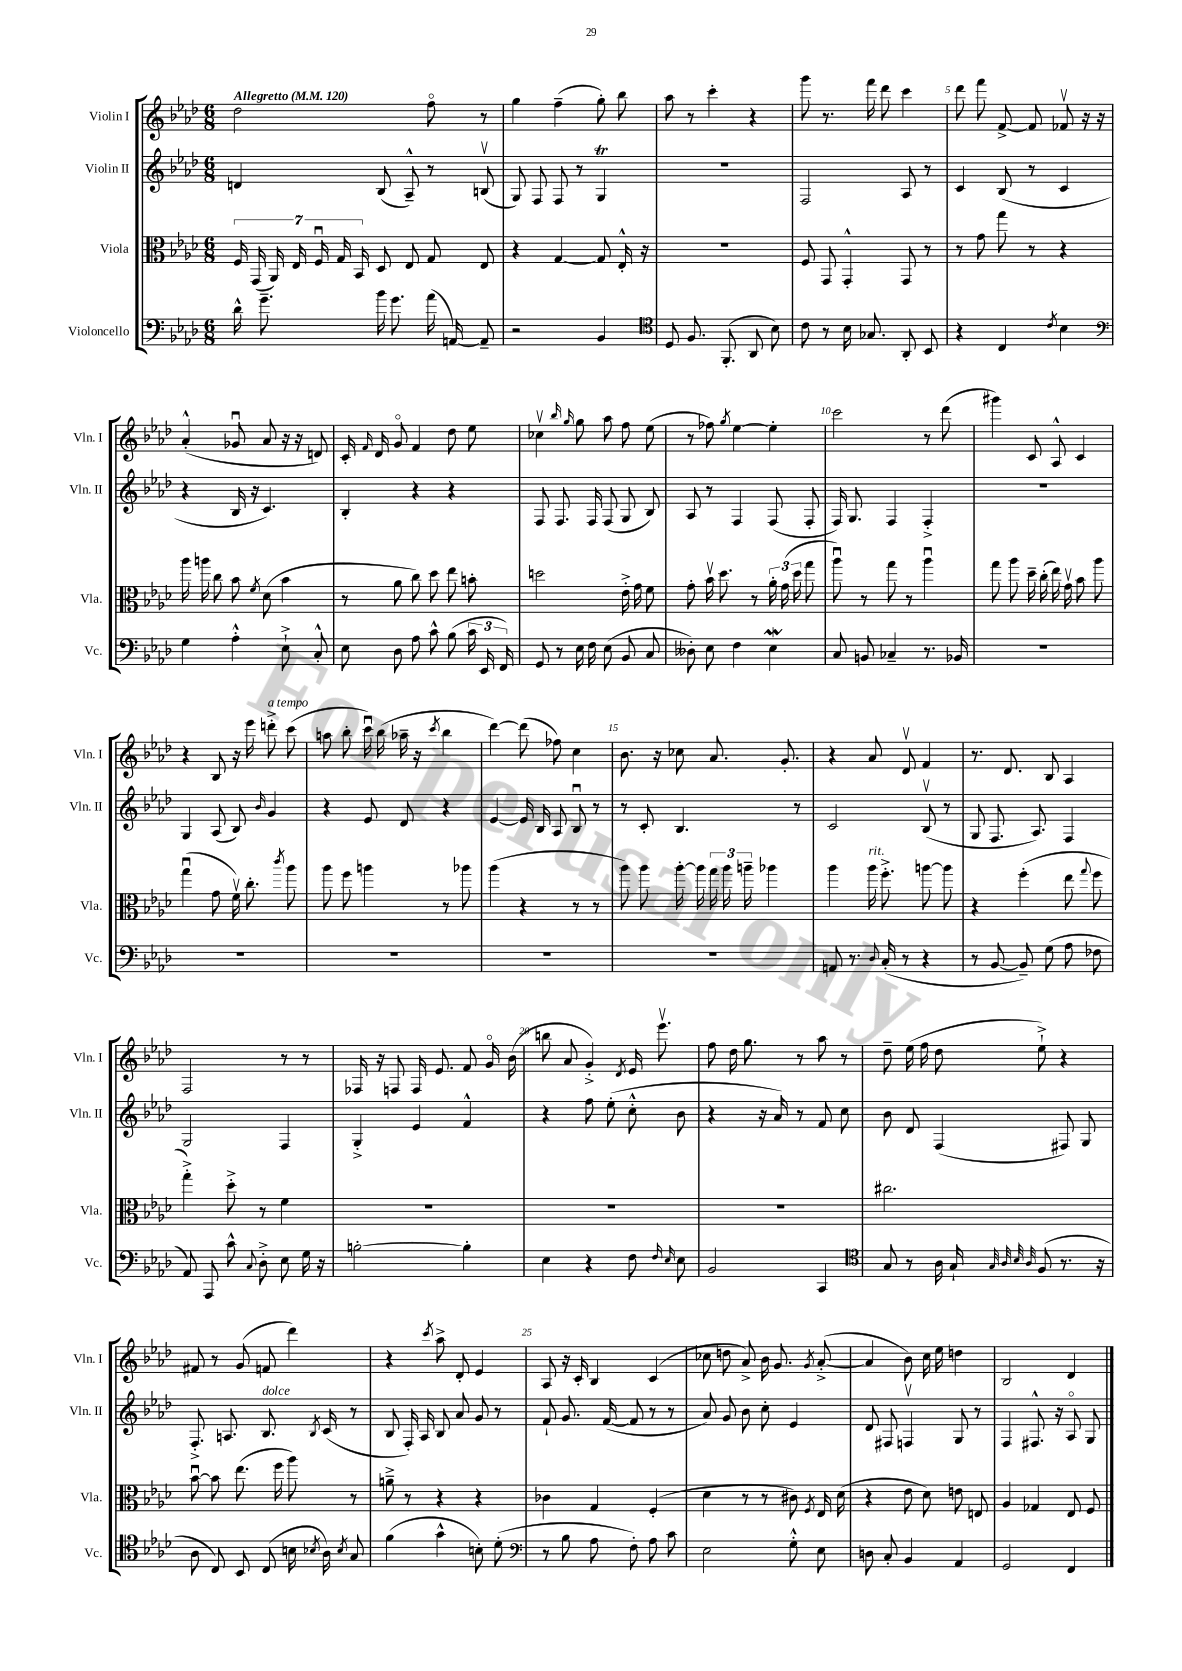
<<
\new StaffGroup <<
\new Staff = "s0" \with { instrumentName = "Violin I" shortInstrumentName = "Vln. I" } {
    \clef treble \key aes \major \numericTimeSignature \time 6/8 \tempo "Allegretto" 4 = 120
    \autoBeamOff des''2 f''8\flageolet r8 |
    g''4 f''4--( g''8-.) bes''8 |
    aes''8 r8 c'''4-. r4 |
    g'''8 r8. f'''16 des'''8 c'''4 |
    des'''8 f'''8 f'8~-> f'8 fes'8\upbow r16 r16 |
    aes'4-.-^( ges'8\downbow aes'8 r16 r16 d'8) |
    c'16-. \grace { f'16 } des'16 g'8\flageolet f'4 des''8 ees''8 |
    ces''4\upbow \grace { bes''16 g''16 } g''8 aes''8 f''8 ees''8( |
    r8 fes''8) \acciaccatura { g''8 } ees''4~ ees''4-. |
    c'''2 r8 des'''8( |
    gis'''4) c'8 aes8-^ c'4 |
    r4 bes8 r16 ees'''16 d'''8-.->^\markup { \italic "a tempo" } c'''8( |
    a''8 bes''8-. c'''16\downbow) bes''16( aes''16-- r16 \acciaccatura { c'''8 } bes''4 |
    des'''4~) des'''8( fes''8) c''4 |
    bes'8. r16 ces''8 aes'8. g'8.-. |
    r4 aes'8 des'8\upbow f'4 |
    r8. des'8. bes8 aes4 |
    f2 r8 r8 |
    fes16 r16 f8 f16 ees'8. f'8 g'16\flageolet bes'16( |
    b''8 aes'8 g'4-.->) \acciaccatura { des'8 } ees'16 ees'''8.\upbow |
    f''8 des''16 g''8. r8 aes''8 r8 |
    des''8-- ees''16( f''16 des''8 ees''8-!->) r4 |
    fis'8 r8 g'8( f'8 des'''4) |
    r4 \acciaccatura { c'''8 } aes''8-> des'8-. ees'4 |
    aes8 r16 c'16-. bes4 c'4( |
    ces''8 d''8 aes'8->) bes'16 g'8. \acciaccatura { g'8 } aes'8~-.->( |
    aes'4 bes'8) c''16 ees''16 d''4 |
    bes2 des'4 \bar "|." |
}
\new Staff = "s1" \with { instrumentName = "Violin II" shortInstrumentName = "Vln. II" } {
    \clef treble \key aes \major \numericTimeSignature \time 6/8
    \autoBeamOff d'4 bes8( aes8---^) r8 b8\upbow( |
    g8) f8 f8 r8 g4\trill |
    R2. |
    f2 aes8 r8 |
    c'4 bes8( r8 c'4 |
    r4 bes16 r16 c'4.) |
    bes4-. r4 r4 |
    f8 f8. f16 f8( g8 bes8) |
    aes8 r8 f4 f8( f8-. |
    f16) g8. f4 f4-.-> |
    R2. |
    g4 aes8( bes8) \grace { bes'16 } g'4 |
    r4 ees'8 des'8 r4 |
    ees'4~ ees'16 bes16 aes8 bes8\downbow r8 |
    r8 c'8-. bes4. r8 |
    c'2 bes8\upbow( r8 |
    g8 f8. aes8.) f4 |
    g2 f4 |
    g4-.-> ees'4 f'4-^ |
    r4 f''8 ees''8-.( c''8-.-^ bes'8 |
    r4 r16 aes'16) r8 f'8 c''8 |
    bes'8 des'8 f4( fis8) g8 |
    f8.-.-> a8. bes8.^\markup { \italic "dolce" } \acciaccatura { bes8 } c'16( r8 |
    bes8 f16-.) aes16 bes8 aes'8 g'8 r8 |
    f'8-! g'8. f'16~( f'8 r8 r8 |
    aes'8) g'8 bes'8 c''8-. ees'4 |
    des'8 fis8 f4\upbow g8 r8 |
    f4 fis8.-^ r16 aes8\flageolet g8 \bar "|." |
}
\new Staff = "s2" \with { instrumentName = "Viola" shortInstrumentName = "Vla." } {
    \clef alto \key aes \major \numericTimeSignature \time 6/8
    \autoBeamOff \tuplet 7/4 { f16 g,16( aes,16) ees16 f16\downbow g16 bes,16 } des8 ees8 g8 ees8 |
    r4 g4~ g8 ees16-.-^ r16 |
    R2. |
    f8 g,8 g,4-.-^ g,8 r8 |
    r8 g'8 g''8 r8 r4 |
    aes''16 a''16 c''8 bes'8 \acciaccatura { f'8 } des'8( bes'4 |
    r8 aes'8 c''8) des''8 ees''8 b'8-. |
    d''2 ees'16-.-> g'16 f'8 |
    g'8-. bes'16\upbow des''8. r8 \tuplet 3/2 { aes'16-. g'16( des''16 } g''8 |
    aes''8\downbow) r8 g''8 r8 aes''4\downbow |
    g''8 aes''8 des''16-- c''16-.( ees''16) g'16\upbow bes'8 aes''8 |
    g''4\downbow( g'8 f'16\upbow) c''8.-. \acciaccatura { c'''8 } aes''8 |
    aes''8 f''8 a''4 r8 aes''8 |
    aes''4( r4 r8 r8 |
    aes''8) aes''8 aes''16~-. aes''16 \tuplet 3/2 { g''16 aes''16 a''16-- } aes''4 |
    aes''4 aes''16^\markup { \italic "rit." } f''8.-.-> a''8~ a''8 |
    r4 f''4-.( ees''8 \appoggiatura { g''8 } f''8 |
    g''4-.->) des''8-.-> r8 f'4 |
    R2. |
    R2. |
    R2. |
    cis''2. |
    bes'8~\downbow bes'8 ees''8.( f''16 aes''8) r8 |
    a'8---> r8 r4 r4 |
    ces'4 g4 f4-.( |
    des'4 r8 r8 cis'8) \acciaccatura { f8 } ees16 des'16( |
    r4 ees'8 des'8) e'8 e8 |
    aes4 ges4 ees8 f8 \bar "|." |
}
\new Staff = "s3" \with { instrumentName = "Violoncello" shortInstrumentName = "Vc." } {
    \clef bass \key aes \major \numericTimeSignature \time 6/8
    \autoBeamOff des'16-^ g'8.-- bes'16 g'8. aes'16( a,16~) a,8-- |
    r2 bes,4 |
    \clef tenor des8 f8. f,8.-.( aes,8 bes8) |
    c'8 r8 bes16 ges8. aes,8-. bes,8 |
    r4 c4 \acciaccatura { c'8 } bes4 |
    \clef bass g4 aes4-.-^ ees8-!-> c8-.-^ |
    ees8 des8 aes8 c'8-^ bes8( \tuplet 3/2 { c'16 ees,16 f,16) } |
    g,8 r8 ees16 f16 ees8( bes,8 c8 |
    deses8-.) ees8 f4 ees4\mordent |
    c8 b,8 ces4-- r8. bes,16 |
    R2. |
    R2. |
    R2. |
    R2. |
    R2. |
    a,8 r8. \appoggiatura { des8 } c16-.( r8 r4 |
    r8 bes,8~ bes,8--) g8( aes8 fes8 |
    aes,8) aes,,8 c'8-^ \appoggiatura { c8 } des8-.-> ees8 g16 r16 |
    b2~-. b4-. |
    ees4 r4 f8 \grace { f16 ees16 } ees8 |
    bes,2 c,4 |
    \clef tenor g8 r8 aes16 g16-! \grace { g32 aes32 bes32 aes32 } f8( r8. r16 |
    aes8 c8) bes,8 c8( b16 \acciaccatura { bes8 } aes16) \acciaccatura { bes8 } g8 |
    f'4( g'4-^ b8-.) des'8-.( |
    \clef bass r8 bes8 aes8 f8-.) aes8 c'8 |
    ees2 g8-.-^ ees8 |
    d8 c8-. bes,4 aes,4 |
    g,2 f,4 \bar "|." |
}
>>
>>
\layout { \context { \Score \override BarNumber.break-visibility = ##(#f #t #t) barNumberVisibility = #(every-nth-bar-number-visible 5) } }
